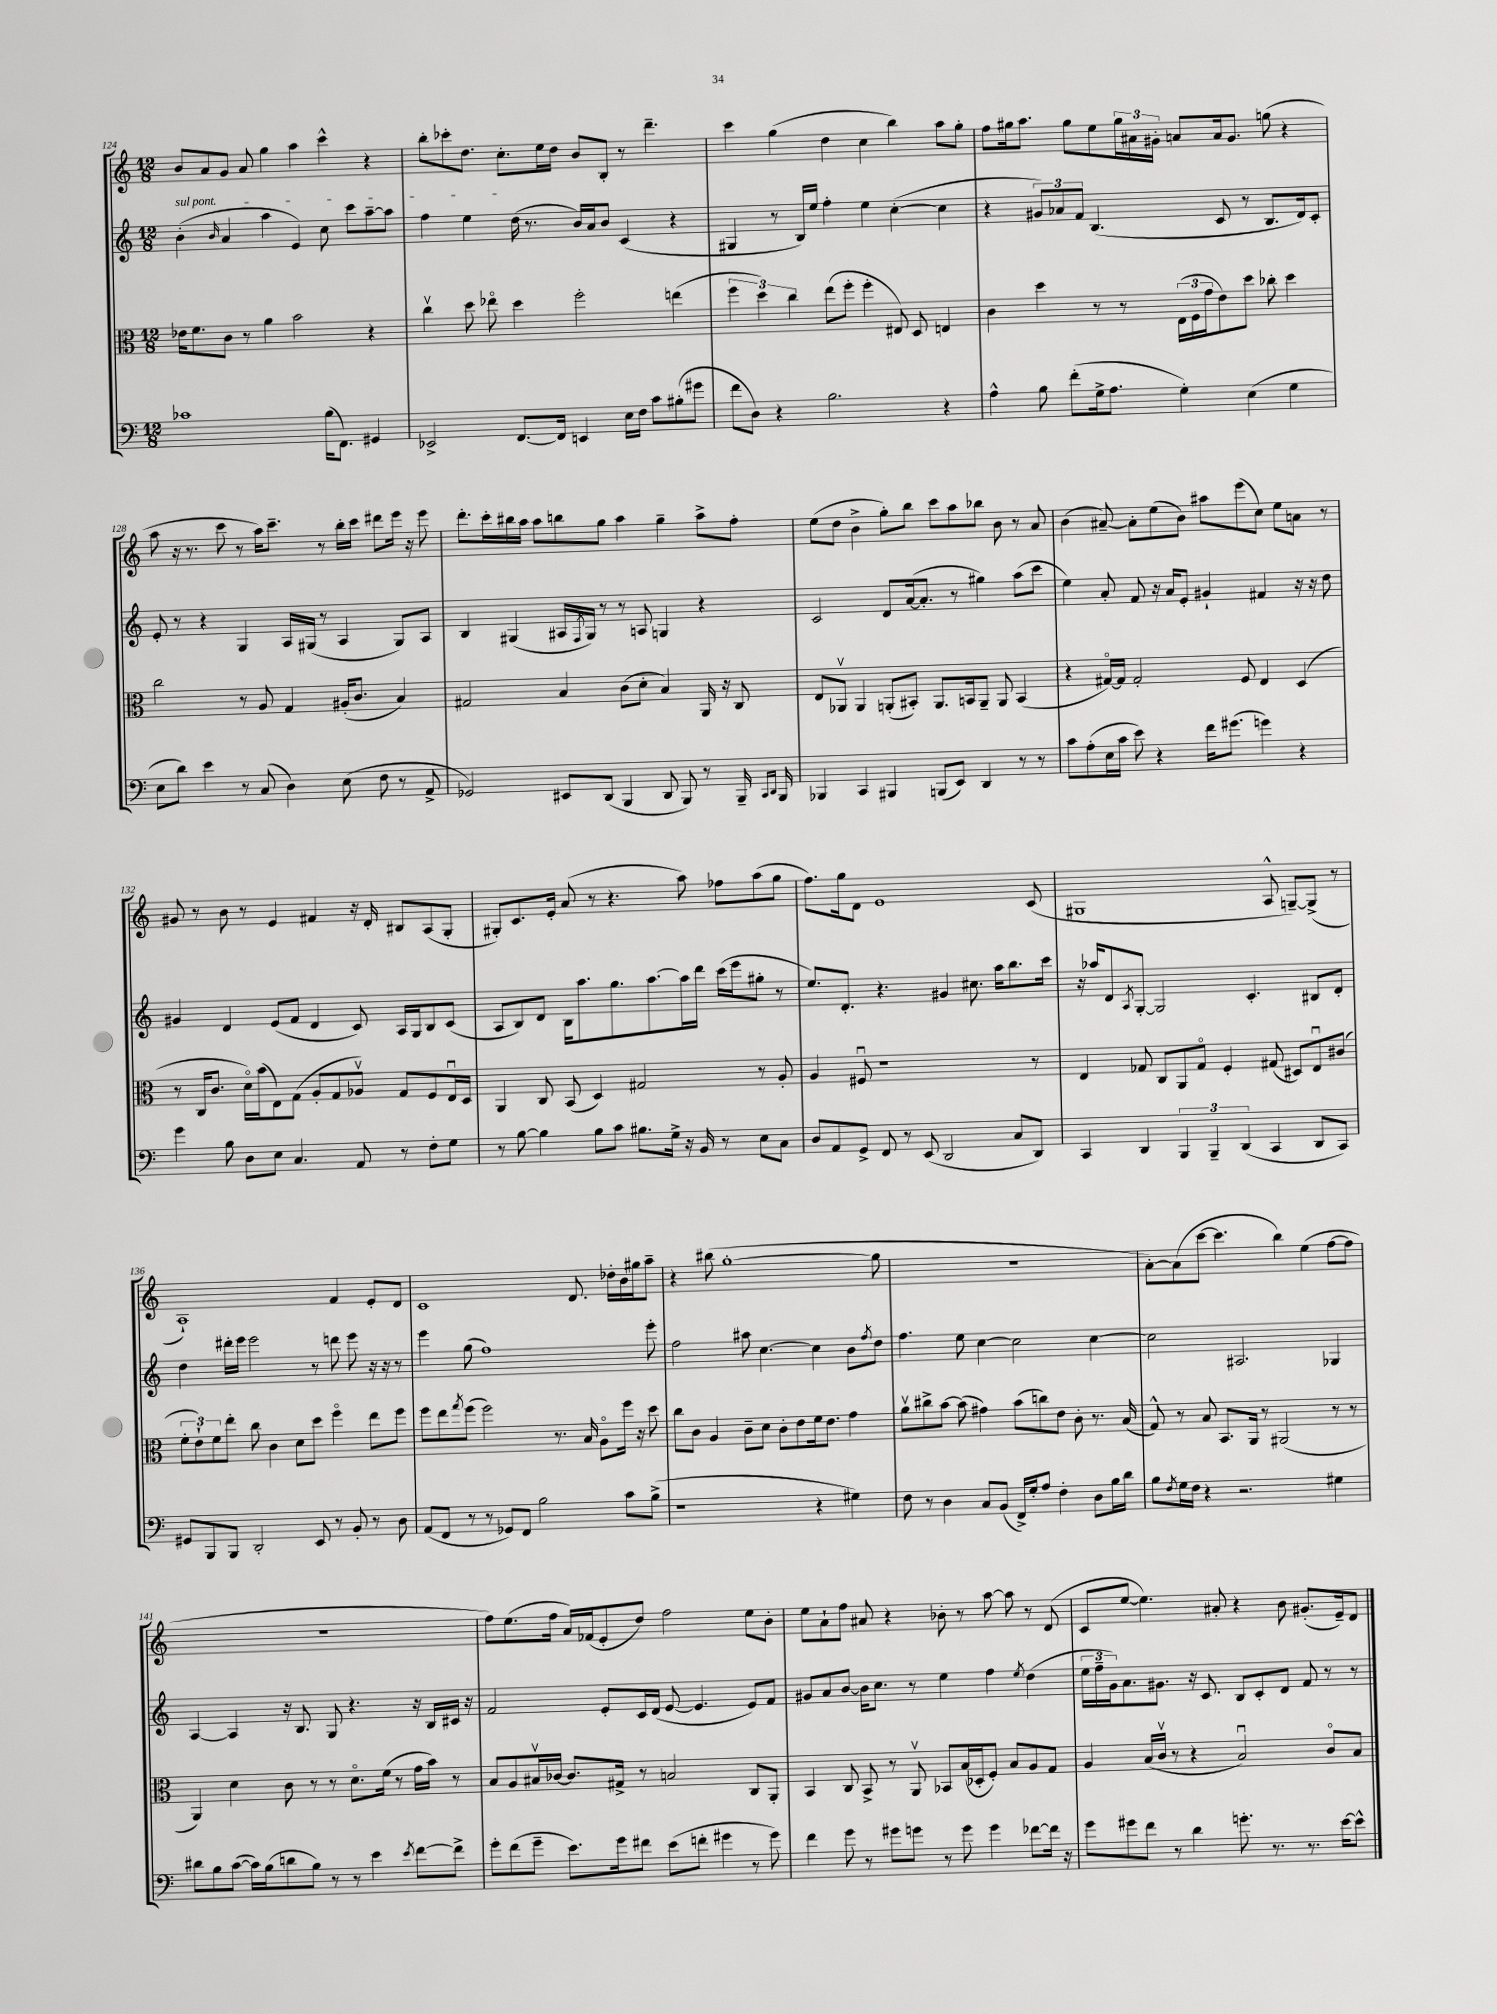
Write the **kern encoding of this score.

**kern	**kern	**kern	**kern
*staff4	*staff3	*staff2	*staff1
*clefF4	*clefC3	*clefG2	*clefG2
*k[]	*k[]	*k[]	*k[]
*M12/8	*M12/8	*M12/8	*M12/8
1c-	16e-\LK	(4b'\	8b/L
.	8.f\	.	.
.	.	.	8a/
.	.	16qqb/	.
.	8c\J	4a/	8g/J
.	8r	.	8a/
.	4a\	4aa\	4gg\
.	2b\	4e/)	4aa\
(16B\LK	.	8cc\	4ccc^^\
8.FF\J)	.	.	.
.	.	8ccc\L	.
4GG#/	4r	[8aa~\	4r
.	.	8aa\]J	.
=	=	=	=
2EE-^/	4ccv\	4ff\	8bb'\L
.	.	.	8ccc-'\
.	8dd\	4ee\	8.dd\J
.	8ee-o\	.	.
.	.	.	8.cc'\L
[8.FF/L	4dd\	(16dd\	.
.	.	8.r	.
.	.	.	16ee\L
16FF/]Jk	.	.	16dd\JJ
4EE/	2ff'\	16b/LL)	8b/L
.	.	16a/J	.
.	.	8b/J	8B'/J
16E\LL	.	(4c/	8r
16F\JJ	.	.	.
8c\L	.	.	4.ddd~\
(8B#'\	(4ee\	4r	.
8g#\J	.	.	.
=	=	=	=
8f\L	6ff\	4G#/	4ccc\
8D\J)	.	.	.
.	6dd\)	.	.
4r	.	8r	(4gg\
.	6cc\	.	.
.	.	16B/LL)	.
.	.	16ee/JJ	.
2.B\	(8ee\L	4ff'\	4dd\
.	8ff'\J	.	.
.	4ff'\	4ee\	4cc\
.	8E#/)	([4cc'\	4bb\)
.	8D/	.	.
4r	4E/	4cc\]	8aa\L
.	.	.	8gg'\J
=	=	=	=
4A^^\	4c\	4r	8ff\L
.	.	.	16gg#\k
.	.	.	8.aa\J
8B\	4dd\	12g#/L)	.
.	.	12a-/	.
(8f'\L	.	.	8gg#\L
.	.	12f/J	.
16G^\k	8r	(4.B/	8ee\
8.A\J	.	.	.
.	8r	.	24gg#\L
.	.	.	24a#\
.	.	.	24g#'\JJ
4G'\)	(24E\LL	.	8a/L
.	24F\	.	.
.	24g\J	.	.
.	8e\)	8c/	16a/k
.	.	.	8.g#/J
(4E\	8dd\J	8r	.
.	8cc-'\	8.B/L	(8gg\
4G\	4dd\	.	4r
.	.	16d/k)	.
.	.	8c'/J	.
=	=	=	=
8E\L	2cc\	8e'/	8aa\
8d\J)	.	8r	16r
.	.	.	8.r
4e\	.	4r	.
.	.	.	8ccc\
8r	8r	4G/	8r
(8C/	8A/	.	16aa\LK)
.	.	.	8.ccc~\J
4D\)	4G/	16A/LL	.
.	.	(16G#/JJ	.
.	.	8r	8r
(8E\	(16A#'/LK	4A/	16bb'\LL
.	8.c/J	.	16ccc\JJ
8F\	.	.	8ddd#\L
8r	4B/)	8G#/L)	16eee\Jk
.	.	.	16r
8AA^/	.	8A/J	8eee\
=	=	=	=
2GG-/)	2G#/	4B/	8.ddd'\L
.	.	.	16ccc'\L
.	.	(4G#/	16bb#\
.	.	.	16aa\JJ
.	.	.	8aa\L
8EE#/L	4B/	16A#/LL	8bb\
.	.	8qF/	.
.	.	16G#/JJ)	.
(8DD/J	.	8r	8gg\J
4BBB/	(8c\L	8r	4aa\
.	8d'\J	8A/	.
8DD/	4B/)	4G/	4gg~\
8BBB/)	.	.	.
8r	16AA/	4r	8aa^\L
.	16r	.	.
16BBB~/	8C/	.	8ff'\J
16qqCC/LL	.	.	.
16qqDD/JJ	.	.	.
16BBB/	.	.	.
=	=	=	=
4BBB-/	8E/L	2c/	(8ee\L
.	8AA-v/J	.	8dd\J
4CC/	4AA-/	.	4b^\
4BBB#/	(8AA'/L	8d/L	8gg'\L)
.	8BB#'/J)	([16a/k	8bb\J
.	.	8.a'/]J	.
(8BBB/L	8.AA/L	.	8ccc\L
8EE/J)	.	8r	8aa\
.	16BB/k	.	.
4DD/	8AA~/J	4gg#\)	8bb-\J
.	8AA/	.	8b\
8r	(4BB/	(8aa\L	8r
8r	.	8ccc\J	8a/
=	=	=	=
8c\L	4r	4ee\)	(4b\
(8A'\	.	.	.
16E\L	[16G#o/LL)	8a'/	[8a#~/)
16c\JJ	16G#/]JJ	.	.
8e\)	2G#'/	8f/	8a#'\]L
4r	.	16r	(8ee\
.	.	16a/LK	.
.	.	8e'/J	8b\J)
16f\LK	.	4g#`/	8aa#\L
(8.g#\J	.	.	.
.	8F/	.	(8eee\
4g\)	4E/	4f#/	8cc\J)
.	.	.	8ee\L
4r	(4D/	16r	8a\J
.	.	16r	.
.	.	8dd\	8r
=	=	=	=
4g\	8r	4g#/	8g#/
.	16C/LK	.	8r
.	8.c/J	.	.
8B\	.	4d/	8b\
8D\L	16do\LL)	.	8r
.	(16b\J	.	.
8E\J	8E\)	(8e/L	4e/
4.C/	(8G\J	8f/J	.
.	8A'/L	4d/	4f#/
.	8G/	.	.
8AA/	8A-v/J)	8c/)	16r
.	.	.	16d'/
8r	8G/L	16A/LL	8B#/L
.	.	16G/J	.
8F'\L	8F/	8B/	(8A/
8G\J	16Eu/L	(8c/J	8G'/J
.	16D/JJ	.	.
=	=	=	=
8r	4AA/	8A/L	8G#'/L)
[8B\	.	8B/)	8.c/
4B\]	8C/	8d/J	.
.	.	.	16e'/Jk
.	(8BB/	16B\LK	(8a/
.	.	8.aa\	.
8B\L	4D/)	.	8r
8c\J	.	8.gg\	4.r
8.B#\L	2G#/	.	.
.	.	[8.aa\	.
16G^\Jk	.	.	.
16r	.	16aa\]L	8aa\)
16BB/	.	16ddd\JJ	.
8r	.	(16ccc\LL	8ff-\L
.	.	16eee\J	.
8E\L	8r	8gg#'\J	(8aa\
8C\J	8A'/	8r	8gg\J
=	=	=	=
8D/L	4A/	8.ee/L)	8.ff\L)
8AA/	.	.	.
.	.	8.d'/J	16gg\k
8GG^/J	8F#u/	.	8d\J
8FF/	1r	4.r	1e
8r	.	.	.
(8EE/	.	.	.
2DD/	.	4g#/	.
.	.	8.cc#\	.
.	.	16aa\LK	.
8C/L	.	8.bb\	.
8DD/J)	8r	.	(8c/
.	.	16ccc\Jk	.
=	=	=	=
4CC/	4E/	16r	1G#
.	.	16aa-/LK	.
.	.	8d/	.
.	.	8qA/	.
4DD/	8G-/	[8G'/J	.
.	8C/L	2G/]	.
6BBB/	8AA/	.	.
.	8G-o/J	.	.
6BBB~/	.	.	.
.	4F'/	.	.
(6DD/	.	.	.
.	.	4.c'/	.
4CC/	(8G#/	.	8A^^/
.	8D#/L)	.	[8G~/L)
8DD/L	8Eu/	8B#/L	(8G^/]J
8CC/J)	(8c#/J	8d'/J	8r
=	=	=	=
8GG#/L	12f'\L	4dd\	1A`)
.	12e`\)	.	.
8BBB/	.	.	.
.	12f\	.	.
8BBB/J	8ee'\J	16ddd#'\LL	.
.	.	16eee\JJ	.
2DD'/	8cc\	2eee\	.
.	4c\	.	.
.	8d\L	.	.
8EE/	8dd\J	8r	.
8r	4ffo\	8ddd\	4f/
8BB'/	.	8eee\	.
8r	8ee\L	16r	8e'/L
.	.	16r	.
8D\	8ff\J	8r	8d/J
=	=	=	=
(8AA/L	8ff\L	4eee\	1c
8FF/J	8ee\	.	.
.	8qgg/	.	.
8r	(8ff\J	(8gg\	.
8r	2ff\)	1ff)	.
8GG-/L)	.	.	.
8FF/J	.	.	.
2B\	.	.	.
.	8.r	.	.
.	.	.	8.d/
.	16B/	.	.
.	8Ao\L	.	.
.	.	.	16dd-'\LL
8c\L	16ff\Jk	.	16b\
.	16r	.	16gg#\J
(8B^\J	8dd\	8eee'\	8aa~\J
=	=	=	=
1r	8cc\L	2ff\	4r
.	8c\J	.	.
.	4A/	.	(8bb#\
.	.	.	[1gg'
.	8c~\L	8aa#\	.
.	8d\J	[4.cc\	.
.	8c'\L	.	.
.	8e\	.	.
4r	16f\k	4cc\]	.
.	8.e\J	.	.
4G#\)	4g\	8b\L	.
.	.	8qff/	.
.	.	8dd\J	8gg\]
=	=	=	=
8F\	8av\L	4.ff\	1.r
8r	8cc#^\	.	.
4D\	[8b\J	.	.
.	(8b\]	8ee\	.
8C/L	4g#\)	[4cc\	.
(8BB/J	.	.	.
16FF^/LL)	(8b\L	2cc\]	.
16G'/J	.	.	.
8A/J	8cc\)	.	.
4F'\	8e\J	.	.
.	8c'\	.	.
8D\L	8.r	[4cc\	.
16B\L	.	.	.
16d\JJ	(16B/	.	.
=	=	=	=
8B\L	8G^^/)	2cc\]	[8a'\L)
8qF/	.	.	.
16G\L	8r	.	(8a\]
16F\JJ	.	.	.
4r	8B/	.	[8ccc\J
.	8.BB/L	.	4.ccc\]
2.r	.	2.A#/	.
.	16AA/Jk	.	.
.	8r	.	.
.	(2AA#/	.	4bb\)
.	.	.	(4ee\
4G#\	8r	4G-/	[8ff\L
.	8r	.	8ff\]J
=	=	=	=
8d#\L	4AA/)	[4A/	1.r
8B\	.	.	.
([8c\J	4d\	4A/]	.
16c\]LL)	.	.	.
(16B\J	.	.	.
8d\	8c\	16r	.
.	.	8.B/	.
8B\J)	8r	.	.
8r	8r	8G/	.
8r	8.do\L	4.r	.
4e\	.	.	.
.	(16f\Jk	.	.
.	8r	.	.
8qe/	.	.	.
[8f\L	16g\LL	16r	.
.	16b\JJ)	16B/LL	.
8f^\]J	8r	16c#/JJ	.
.	.	16r	.
=	=	=	=
8g'\L	8B/L	2f/	8ff\L)
(8f\	8A/	.	(8.ee\
8g~\J	16B#v/L	.	.
.	[16c-/JJ	.	16ff\Jk
8.e\L)	8.c-/]L	.	16a/LL)
.	.	.	(16f-/J
.	.	8e'/L	8e'/
16g\k	16G#^/Jk	.	.
8f#\J	8r	16c/L	8dd/J)
.	.	(16d/JJ	.
(8e\L	2B/	[8e/	2ff\
8f'\J	.	4.e/]	.
4g#\	.	.	.
8r	8C/L	8e/L)	8ee\L
8g#\)	8AA'/J	8f/J	8b'\J
=	=	=	=
4f\	4BB/	8g#/L	8ee\L
.	.	8a/	8a`\
8g\	8C/	[8b/J	8ff\J
8r	8BB^/	16b\]LK	8a#/
.	.	8.cc\J	.
8g#\L	8r	.	4r
8g\J	8AAv/	8r	.
8r	8BB-/L	4ee\	8b-'\
8g\	(16B/L	.	8r
.	16D-'/J	.	.
4g\	8F'/J)	4ff\	[8aa\
.	8B/L	.	8aa\]
.	.	8qee/	.
[8f-\L	8A/	(4dd\	8r
16f-\]Jk	8G/J	.	(8d/
16r	.	.	.
=	=	=	=
8g\L	4A/	24ee\LL	8c/L
.	.	24ff~\	.
.	.	24g\J)	.
8g#\	.	8.a\	[8ee/J
8f\J	(16B/LL	.	4.ee\])
.	16cv/JJ	8.g#\J	.
8r	8r	.	.
4d\	4r	16r	.
.	.	8.c/	.
.	.	.	8a#'/
8.g'\	2Bu/)	8B/L	4r
.	.	8c'/	.
8.r	.	.	.
.	.	8d/J	8b\
8.r	.	8f/	(8.g#'/L
.	8co/L	8r	.
[16e\LK	.	.	16e~/k)
8e^^\]J	8B/J	8r	8d/J
==	==	==	==
*-	*-	*-	*-
